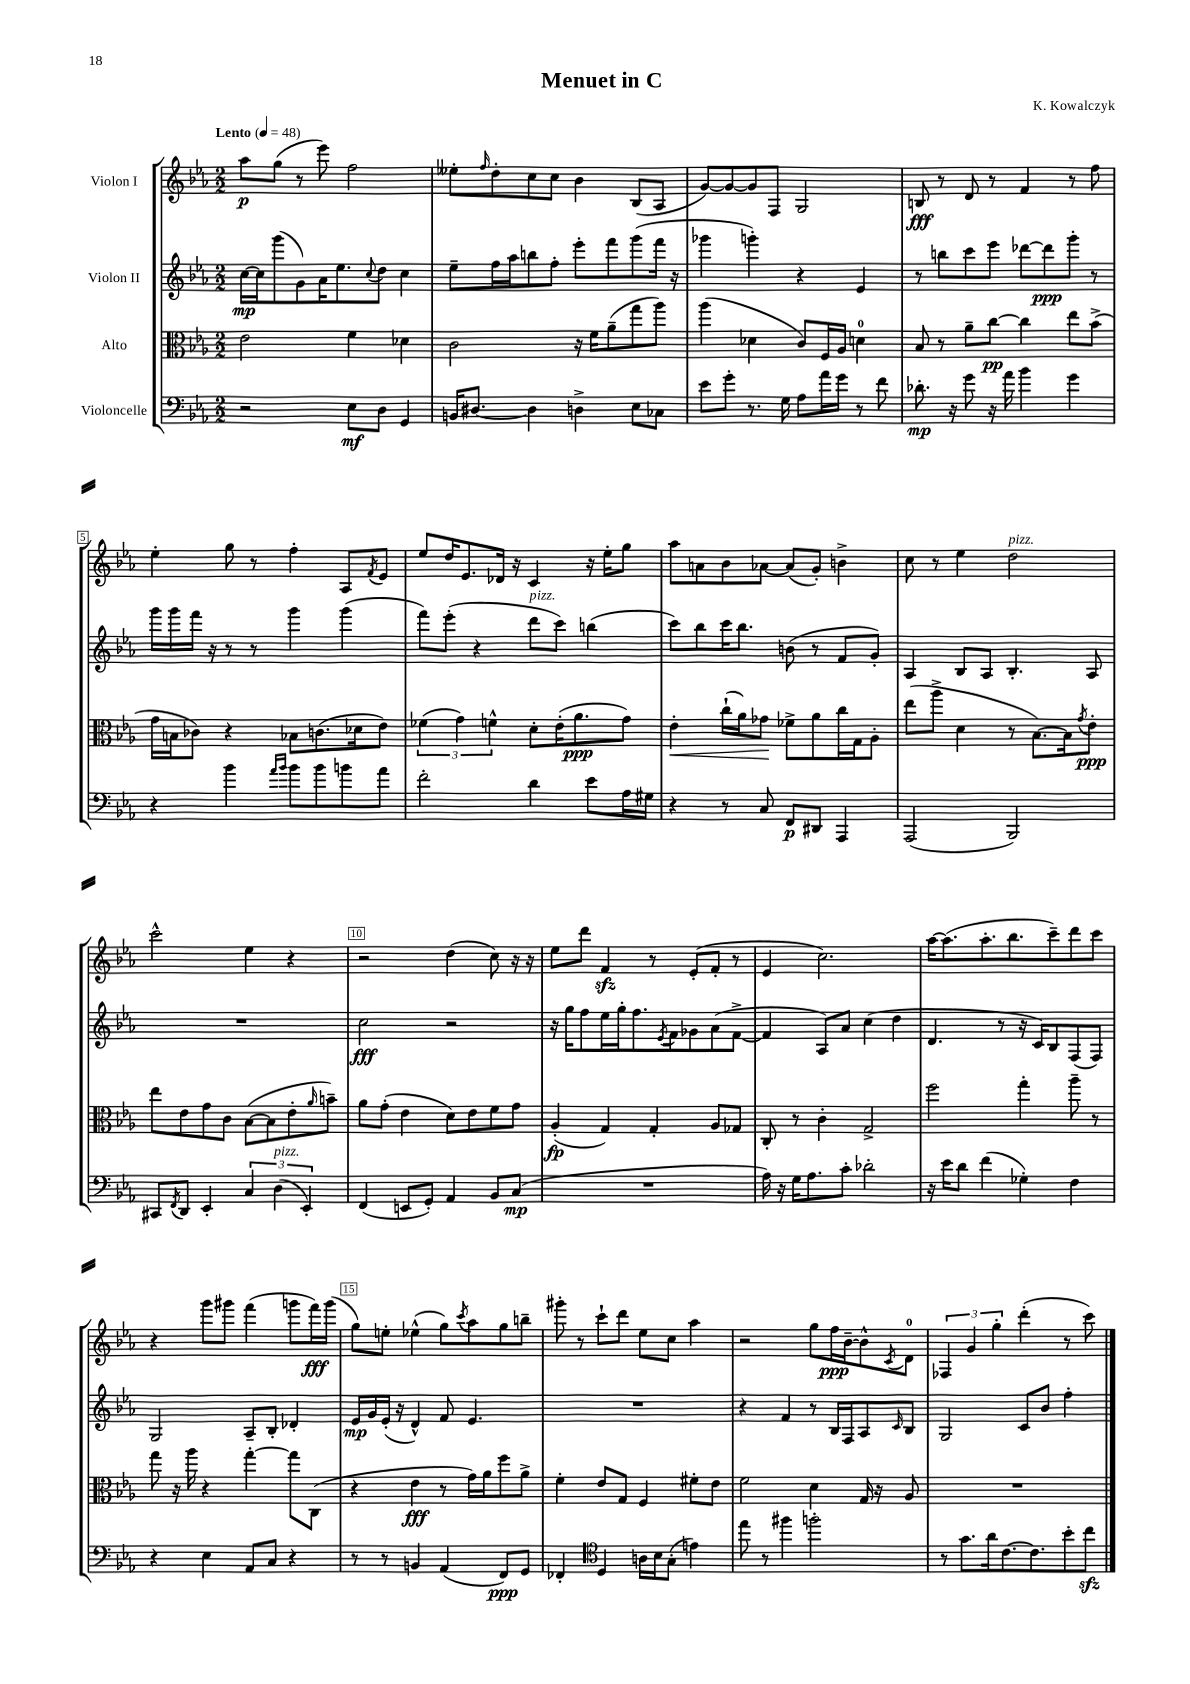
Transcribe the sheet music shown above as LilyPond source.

\header { title = "Menuet in C" composer = "K. Kowalczyk" }
<<
\new StaffGroup <<
\new Staff = "s0" \with { instrumentName = "Violon I" } {
    \clef treble \key ees \major \numericTimeSignature \time 2/2 \tempo "Lento" 4 = 48
    aes''8\p g''8( r8 ees'''8) f''2 |
    eeses''8-. \grace { f''16 } d''8-. c''8 c''8 bes'4 bes8( aes8 |
    g'8~) g'8~ g'8 f8 g2 |
    b8\fff r8 d'8 r8 f'4 r8 f''8 |
    ees''4-. g''8 r8 f''4-. aes8 \acciaccatura { f'8 } ees'8 |
    ees''8 d''16 ees'8. des'16 r16 c'4 r16 ees''16-. g''8 |
    aes''8 a'8 bes'8 aes'8~ aes'8( g'8-.) b'4-> |
    c''8 r8 ees''4 d''2^\markup { \italic "pizz." } |
    c'''2-^ ees''4 r4 |
    r2 d''4( c''8) r16 r16 |
    ees''8 d'''8 f'4\sfz r8 ees'8-.( f'8-. r8 |
    ees'4 c''2.) |
    aes''16~ aes''8.( aes''8.-. bes''8. c'''8--) d'''8 c'''8 |
    r4 g'''8 gis'''8 f'''4( g'''8 f'''16\fff) g'''16( |
    g''8) e''8-. ees''4-^( g''8) \acciaccatura { c'''8 } aes''8 g''8 b''8-- |
    gis'''8-. r8 c'''8-! d'''8 ees''8 c''8 aes''4 |
    r2 g''8 f''16\ppp bes'16~-- bes'8-^ \acciaccatura { c'8 } d'8-0 |
    \tuplet 3/2 { fes4 g'4 g''4-. } d'''4-.( r8 c'''8) \bar "|." |
}
\new Staff = "s1" \with { instrumentName = "Violon II" } {
    \clef treble \key ees \major \numericTimeSignature \time 2/2
    c''16~\mp c''16 g'''8( g'8) aes'16 ees''8. \appoggiatura { c''8 } d''8 c''4 |
    ees''8-- f''16 aes''16 b''8 f''8-. ees'''8-. f'''8 g'''8( f'''16 r16 |
    ges'''4 g'''4-.) r4 ees'4 |
    r8 b''8 c'''8 ees'''8 des'''8~ des'''8\ppp g'''8-. r8 |
    g'''16 g'''16 f'''16 r16 r8 r8 g'''4 g'''4( |
    f'''8) ees'''8-.( r4 d'''8^\markup { \italic "pizz." } c'''8) b''4( |
    c'''8) bes''8 c'''16 bes''8. b'8( r8 f'8 g'8-.) |
    aes4 bes8 aes8 bes4.-. aes8 |
    R1 |
    c''2\fff r2 |
    r16 g''16 f''8 ees''16 g''16-. f''8. \acciaccatura { ees'8 } f'16 ges'8 aes'8( f'8~-> |
    f'4 aes8) aes'8 c''4( d''4 |
    d'4. r8 r16 c'16) bes8 f8( f8) |
    g2 aes8-- bes8-. des'4-. |
    ees'16\mp g'16 ees'16-.( r16 d'4-^) f'8 ees'4. |
    R1 |
    r4 f'4 r8 bes16 f16 aes8 \grace { c'16 } bes8 |
    g2 c'8 bes'8 f''4-. \bar "|." |
}
\new Staff = "s2" \with { instrumentName = "Alto" } {
    \clef alto \key ees \major \numericTimeSignature \time 2/2
    ees'2 f'4 des'4 |
    c'2 r16 f'16 aes'8--( g''8 aes''8) |
    aes''4( des'4 c'8) f16 aes16 d'4-0 |
    bes8 r8 aes'8-- c''8~\pp c''4 ees''8 bes'8->( |
    g'16 b16 ces'8) r4 bes8 c'8.( des'16 ees'8) |
    \tuplet 3/2 { fes'4( g'4) f'4-^ } d'8-. ees'16-.( aes'8.\ppp g'8) |
    ees'4-.\< c''16-!( aes'16) ges'8\! fes'8-> aes'8 c''16 g16 aes8-. |
    ees''8( aes''8-> d'4 r8 bes8.~) bes16 \acciaccatura { g'8 } ees'8-.\ppp |
    ees''8 ees'8 g'8 c'8 bes8~( bes8 ees'8-. \grace { aes'16 } b'8--) |
    aes'8 g'8-.( ees'4 d'8) ees'8 f'8 g'8 |
    aes4-.\fp( g4) g4-. aes8 ges8 |
    c8-. r8 c'4-. g2-> |
    f''2 g''4-. aes''8-- r8 |
    g''8 r16 aes''16 r4 g''4~-. g''8 c8( |
    r4 ees'4\fff r8 g'16) aes'16 f''8 aes'8-> |
    f'4-. ees'8 g8 f4 fis'8-. ees'8 |
    f'2 d'4 g16 r16 aes8 |
    R1 \bar "|." |
}
\new Staff = "s3" \with { instrumentName = "Violoncelle" } {
    \clef bass \key ees \major \numericTimeSignature \time 2/2
    r2 ees8\mf d8 g,4 |
    b,16 dis8.~ dis4 d4-> ees8 ces8 |
    ees'8 g'8-. r8. g16 aes8 aes'16 g'16 r8 f'8 |
    des'8.-.\mp r16 g'8 r16 aes'16 bes'4 g'4 |
    r4 bes'4 \grace { aes'16 bes'16 } bes'8 bes'8 b'8 aes'8 |
    f'2-. d'4 ees'8 aes16 gis16 |
    r4 r8 c8 f,8\p dis,8 aes,,4 |
    aes,,2( bes,,2) |
    cis,8 \acciaccatura { f,8 } d,8 ees,4-. \tuplet 3/2 { c4 d4^\markup { \italic "pizz." }( ees,4-.) } |
    f,4( e,8 g,8-.) aes,4 bes,8 c8\mp( |
    R1 |
    aes16) r16 g16 aes8. c'8-. des'2-. |
    r16 ees'16 d'8 f'4( ges4-.) f4 |
    r4 ees4 aes,8 c8 r4 |
    r8 r8 b,4 aes,4( f,8\ppp) g,8 |
    fes,4-. \clef tenor d4 a16 bes16 g8-.( e'4) |
    ees''8 r8 fis''4 f''2-. |
    r8 g'8. aes'16 c'8.~ c'8. bes'8-. c''8\sfz \bar "|." |
}
>>
>>
\layout { \context { \Score \override BarNumber.break-visibility = ##(#f #t #t) barNumberVisibility = #(every-nth-bar-number-visible 5) \override BarNumber.stencil = #(make-stencil-boxer 0.1 0.3 ly:text-interface::print) } }
